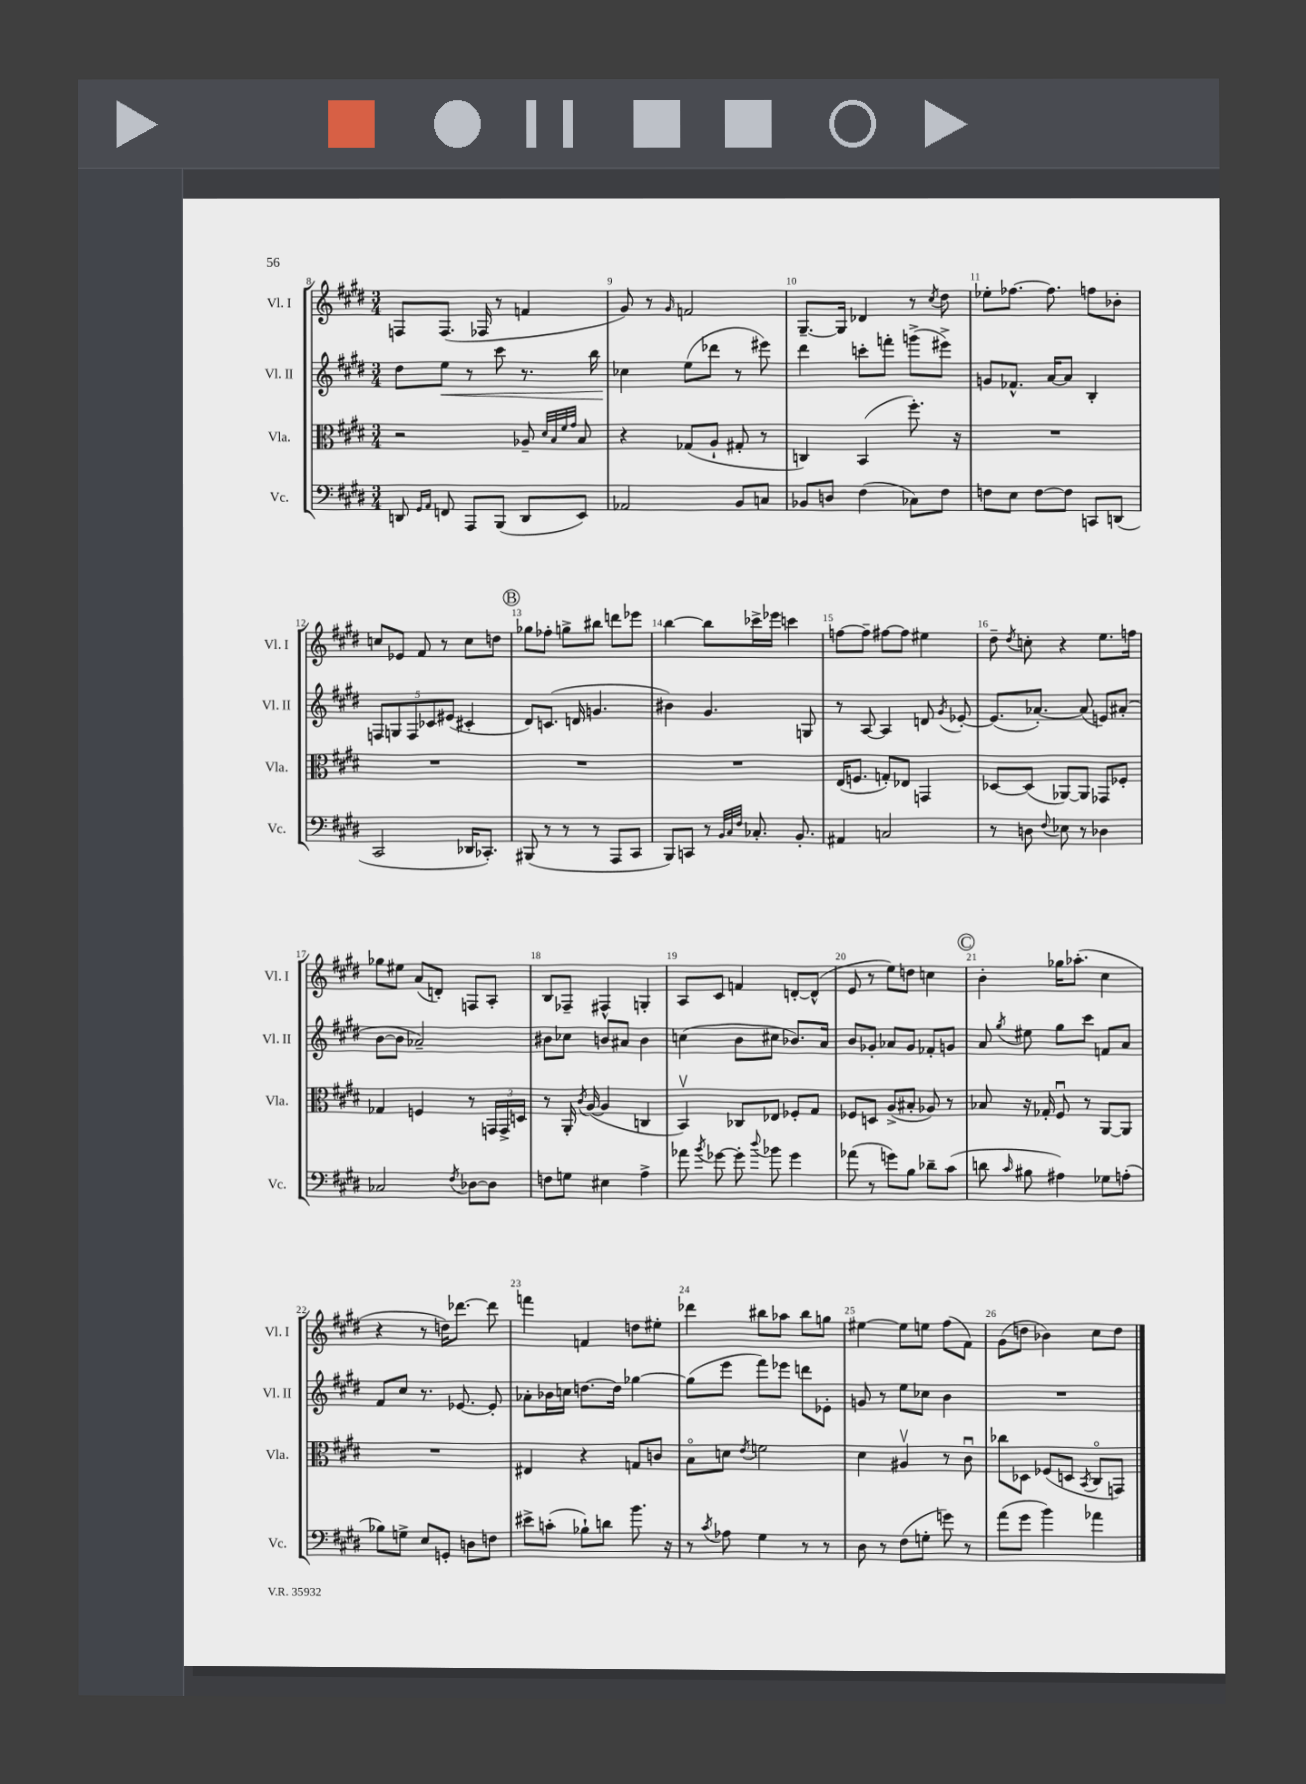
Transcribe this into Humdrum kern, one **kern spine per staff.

**kern	**kern	**kern	**dynam	**kern
*part4	*part3	*part2	*part2	*part1
*staff4	*staff3	*staff2	*staff2	*staff1
*I"Vc.	*I"Vla.	*I"Vl. II	*	*I"Vl. I
*I'Vc.	*I'Vla.	*I'Vl. II	*	*I'Vl. I
*clefF4	*clefC3	*clefG2	*	*clefG2
*k[f#c#g#d#]	*k[f#c#g#d#]	*k[f#c#g#d#]	*	*k[f#c#g#d#]
*M3/4	*M3/4	*M3/4	*	*M3/4
=8	=8	=8	=8	=8
8DDn/	2r	8dd#\L	.	8Fn/L
16qqGG#/LL	.	.	.	.
16qqAA/JJ	.	.	.	.
!	!	!	!LO:HP:b	!
8FFn/	.	8ee\J	<	(8.F/J
8AAA/L	.	8r	.	.
.	.	.	.	16F-X/
(8BBB/J	.	8ccc#\	.	8r
8DD/L	8A-X~/	8.r	.	4fn/
.	32qqd#/LLL	.	.	.
.	32qqB/	.	.	.
.	32qqf#/	.	.	.
.	32qqg#/JJJ	.	.	.
8EE/J)	8B/	.	.	.
.	.	16bb\	.	.
=9	=9	=9	=9	=9
2AA-X/	4r	4cc-X\	.	8g#/)
.	.	.	.	8r
.	.	.	.	16qqg#/
.	(8G-X/L	(8ee\L	[	2fn/
.	8A`/J	8ddd-X\J	.	.
8BB/L	8G#X'/	8r	.	.
8Cn/J	8r	8eee#X\)	.	.
=10	=10	=10	=10	=10
8BB-X/L	4Cn/)	4ddd#\	.	[8.G#~/L
8Dn/J	.	.	.	.
.	.	.	.	16G#/Jk]
(4F#\	(4BB/	8cccn'\L	.	4d-X/
.	.	8fffn'\J	.	.
8C-X\L)	8.ff#'\)	(8gggn^\L	.	8r
.	.	.	.	8qcc#/
8F#\J	.	8eee#X^\J)	.	8dd#\
.	16r	.	.	.
=11	=11	=11	=11	=11
8Fn\L	2.r	8gn/L	.	8ee-X'\L
8E\J	.	8.f-X^^/J	.	[8.ff-X\J
[8F\L	.	.	.	.
.	.	[16a/KL	.	8.ff-\]
8F\J]	.	8a/J]	.	.
8CCn/L	.	4B'/	.	8ffn\L
(8DDn/J	.	.	.	8b-X'\J
!!LO:LB:g=z
=12	=12	=12	=12	=12
2CC#/	2.r	10Fn/L	.	8ccn/L
.	.	10Gn/	.	.
.	.	.	.	8e-X/J
.	.	10F/	.	.
.	.	.	.	8f#/
.	.	10c-X/	.	.
.	.	.	.	8r
.	.	(10e#X/J	.	.
16DD-X/KL	.	4c#X'/	.	8cc\L
8.CC-X'/J)	.	.	.	.
.	.	.	.	8ddn\J
!!LO:REH:place=s1:t=B
=13	=13	=13	=13	=13
(8BBB#X/	2.r	8d#/L)	.	8gg-X\L
8r	.	(8.cn/J	.	8ff-X'\J
8r	.	.	.	8ggn^\L
.	.	16dn/	.	.
8r	.	4.gn/	.	8bb#X\J
8AAA/L	.	.	.	8dddn\L
8CC#/J	.	.	.	8eee-X\J
=14	=14	=14	=14	=14
8BBB/L)	2.r	4b#X\)	.	[4bb\
8CCn/J	.	.	.	.
8r	.	4.g#/	.	8bb\L]
32qqBB/LLL	.	.	.	.
32qqC#/	.	.	.	.
32qqF#/JJJ	.	.	.	.
8.C-X'/	.	.	.	16ccc-X^\L
.	.	.	.	16eee-X\JJ
.	.	.	.	4cccn\
8.BB'/	.	.	.	.
.	.	8Gn/	.	.
=15	=15	=15	=15	=15
4AA#X/	(16E/KL	8r	.	[8ffn\L
.	8.Fn/J	.	.	.
.	.	[8A/	.	8ff~\J]
2Cn/	8Gn'/L)	4A/]	.	[8ff#X\L
.	8E-X/J	.	.	8ff#\J]
.	4GGn/	8dn/	.	4ee#X\
.	.	8qg#/	.	.
.	.	[8e-X'/	.	.
=16	=16	=16	=16	=16
8r	[8D-X/L	(8.e-/L]	.	8dd#~\
.	.	.	.	8qdd#/
8Dn\	(8D-/J]	.	.	8ccn'\
.	.	[8.a-X'/J)	.	.
8qqF#/	.	.	.	.
8E-X\	[8AA-X/L)	.	.	4r
8r	8AA-/J]	(8a-/]	.	.
4D-X\	8GG-X/L	8en/L)	.	8.ee\L
.	8F-X'/J	(8a#X'/J	.	.
.	.	.	.	16ffn\Jk
!!LO:LB:g=z
=17	=17	=17	=17	=17
2C-X/	4G-X/	[8b\L	.	8gg-X\L
.	.	8b\J]	.	8ee#X\J
.	4Fn/	2a-X~/)	.	(8a/L
.	.	.	.	8dn'/J)
8qF#/	.	.	.	.
[8D-X\L	8r	.	.	8Fn/L
8D-\J]	24GGn/LL	.	.	8A'/J
.	24GG^/	.	.	.
.	24Dn/JJ	.	.	.
=18	=18	=18	=18	=18
8Fn\L	8r	8b#X\L	.	8B/L
8Gn\J	16AA'/	8cc-X\J	.	8F-X~/J
.	8qc#/	.	.	.
.	([16A/	.	.	.
4E#X\	4A/]	8bn/L	.	4F#X^^/
.	.	8a#X/J	.	.
4A^\	4Cn/	4b\	.	4Gn'/
=19	=19	=19	=19	=19
8a-X\	4BBv/)	(4ccn\	.	8A/L
8qb/	.	.	.	.
[8g-X\	.	.	.	8c#/J
8g-'\]	8C-X/L	8b\L	.	4fn/
8qqdd#/	.	.	.	.
8b-X\	8E-X/J	8cc#X\J	.	.
4g-\	8F-X'/L	8.b-X/L)	.	[8dn'/L
.	8G#/J	.	.	(8d^^/J]
.	.	16a/Jk	.	.
=20	=20	=20	=20	=20
(8a-X\	8F-X/L	8b/L	.	8e/
8r	8Dn/J	8g-X'/J	.	8r
8gn\L)	(8A^/L	8a-X/L	.	8ee\L)
8B\J	8B#X'/J	8g-/J	.	8ddn\J
8d-X~\L	8A-X/)	8f-X'/L	.	4ccn\
(8c#\J	8r	8gn/J	.	.
!!LO:REH:place=s1:t=C
=21	=21	=21	=21	=21
8dn\	8B-X/	8a/	.	4b'\
16qqc#/	.	8qgg#/	.	.
8B#X\	16r	8ee#X\	.	.
.	16G-X'/	.	.	.
4A#X\)	8F#u/	8gg#\L	.	16gg-X\KL
.	.	.	.	(8.aa-X'\J
.	8r	8ccc#\J	.	.
8G-X\L	[8AA/L	8fn/L	.	4cc#\
(8An'\J	8AA/J]	8a/J	.	.
!!LO:LB:g=z
=22	=22	=22	=22	=22
8B-X\L)	2.r	8f#/L	.	4r
8Gn^\J	.	8cc#/J	.	.
8E/L	.	8.r	.	8r
8GGn'/J	.	.	.	16ddn\KL)
.	.	[8.e-X/	.	[8.ddd-X\J
8Dn\L	.	.	.	.
8Fn\J	.	8e-'/]	.	8ddd-\]
=23	=23	=23	=23	=23
8e#X^\L	4E#X/	8a-X'\L	.	4fffn\
(8cn'\J	.	16b-X\L	.	.
.	.	16ccn\JJ	.	.
8B-X`\L)	4r	[8.ddn\L	.	4fn/
8dn\J	.	.	.	.
.	.	16dd\Jk]	.	.
8.b\	8Gn/L	[4gg-X\	.	8ddn\L
.	8cn/J	.	.	8ee#X'\J
16r	.	.	.	.
=24	=24	=24	=24	=24
8r	8B\L	(8gg-\L]	.	4ddd-X\
8qc#/	.	.	.	.
8A-X\	8dn\J	8eee\J	.	.
.	8qe/	.	.	.
4G#\	2fn\	8fff#\L)	.	8bb#X\L
.	.	8eee-X\J	.	8aa-X\J
8r	.	8dddn\L	.	8bb#\L
8r	.	8e-X'\J	.	8ggn\J
=25	=25	=25	=25	=25
8D#\	4d#\	8gn/	.	[4ee#X\
8r	.	8r	.	.
(8F#\L	4A#Xv/	8ee\L	.	8ee#\L]
8Gn'\J	.	8cc-X\J	.	8een\J
8gn\)	8r	4b\	.	(8ff#\L
8r	8c#u\	.	.	8f#\J)
=26	=26	=26	=26	=26
(8a\L	8cc-X\L	2.r	.	(8g#\L
8g#\J	8D-X\J	.	.	8ddn\J
4b\)	(8F-X/L	.	.	4b-X\)
.	8Dn/J	.	.	.
.	8qBB/	.	.	.
4a-X\	8C#/L	.	.	8cc#\L
.	8GGn/J)	.	.	8dd\J
==	==	==	==	==
*-	*-	*-	*-	*-
